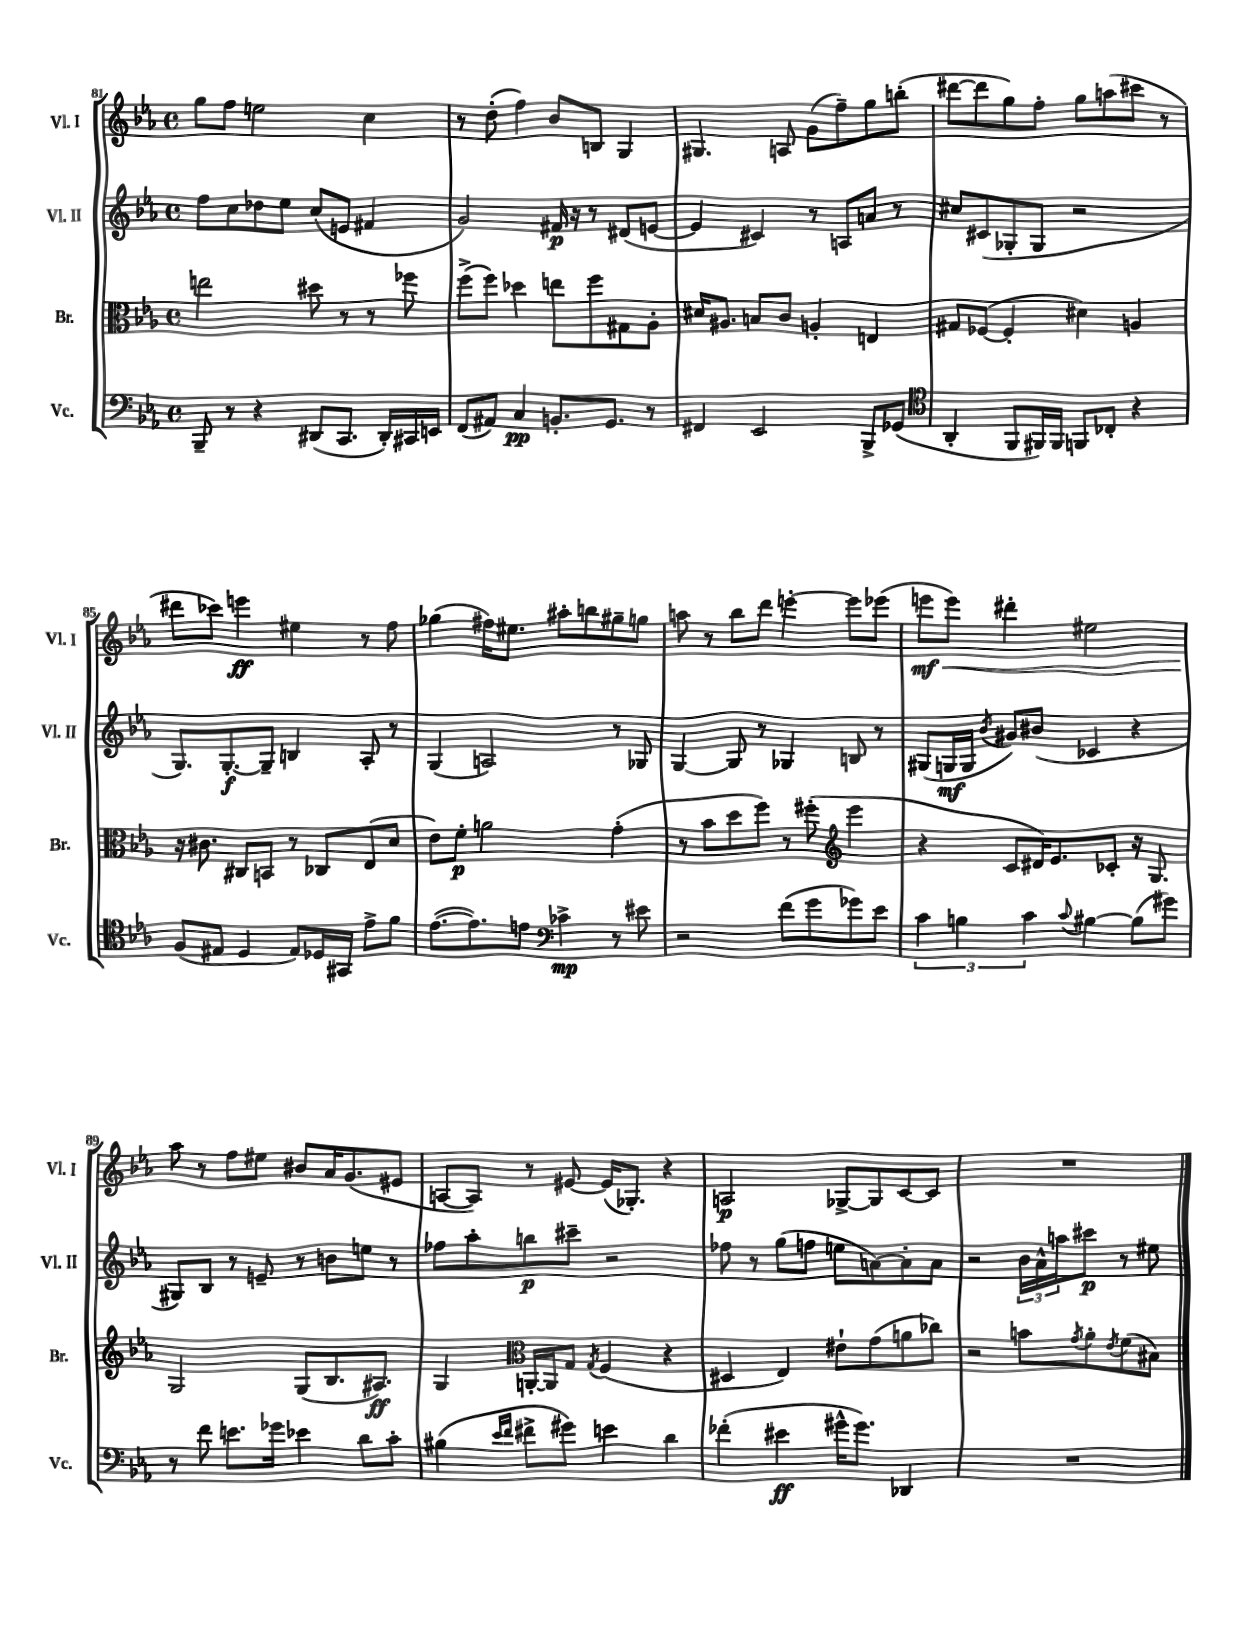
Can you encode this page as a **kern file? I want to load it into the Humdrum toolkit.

**kern	**kern	**kern	**kern
*staff4	*staff3	*staff2	*staff1
*clefF4	*clefC3	*clefG2	*clefG2
*k[b-e-a-]	*k[b-e-a-]	*k[b-e-a-]	*k[b-e-a-]
*M4/4	*M4/4	*M4/4	*M4/4
*met(c)	*met(c)	*met(c)	*met(c)
8BBB-~	2ee	8ff	8gg
8r	.	8cc	8ff
4r	.	8dd-	2ee
.	.	8ee-	.
(8DD#	8dd#	(8cc	.
8.CC	8r	8e	.
.	8r	4f#	4cc
16DD#')	.	.	.
16CC#	8ff-	.	.
16EE	.	.	.
=	=	=	=
(8FF	(8ff^	2g)	8r
8AA#)	8ff)	.	(8dd'
4C	4dd-	.	4ff)
8.BB'	8ee	16f#	8b-
.	.	16r	.
.	8ff	8r	8B
8.GG	.	.	.
.	8G#	(8d#	4G
8r	8A-'	[8e	.
=	=	=	=
4FF#	16d#	4e]	4.G#
.	8.A#	.	.
2EE-	8B	4c#)	.
.	8c	.	8A
.	4A'	8r	(8g
.	.	8A	8ff~)
8BBB-^	4E	8a	8gg
(8GG-	.	8r	(8bb'
=	=	=	=
*clefC4	*	*	*
4AA-'	8G#	8cc#	[8ddd#
.	([8F-	(8c#	8ddd#]
8FF	4F-']	8G-'	8gg)
16FF#)	.	8G-	8ff'
16FF#	.	.	.
8FF	4d#)	2r	8gg
8C-'	.	.	(8aa
4r	4A	.	8ccc#
.	.	.	8r
=	=	=	=
(8F	16r	8.G)	8ddd#
.	8.c#	.	.
8E#	.	.	8ccc-)
.	.	[8.G'	.
4D	8C#	.	4eee
.	8BB	8G~]	.
8E#)	8r	4B	4ee#
16D-	8C-	.	.
16GG#	.	.	.
8e-^	(8E-	8A-'	8r
8f	8d	8r	8ff
=	=	=	=
([8.e-	8e-)	(4G	(4gg-
.	8f'	.	.
8.e-])	.	.	.
.	2a	2A)	16ff#)
.	.	.	8.ee#
8e	.	.	.
*clefF4	*	*	*
4c-^	.	.	8aa#'
.	.	.	8bb
8r	(4g'	8r	8gg#~
8e#	.	8G-	8gg
=	=	=	=
2r	8r	[4G	8aa
.	8b-	.	8r
.	8dd	8G]	8bb-
.	8ff)	8r	8ddd
(8f	8r	4G-	[4eee'
8g	(8ff#'	.	.
*	*clefG2	*	*
8g-)	4eee-	8B	8eee]
8e-	.	8r	(8eee-
=	=	=	=
6c	4r	(8G#	8eee
.	.	16G	8eee)
6B	.	.	.
.	.	16G	.
.	.	8qb-	.
.	8c	8g#)	4ddd#'
6c	.	.	.
.	16d#)	(8b#	.
.	8.e-	.	.
8qqc	.	.	.
[4B#	.	4c-	2ee#
.	8c-'	.	.
(8B#]	16r	4r	.
.	8.G	.	.
8g#)	.	.	.
=	=	=	=
8r	2G	8G#)	8aa-
8f	.	8B-	8r
8.e	.	8r	8ff
.	.	8e~	8ee#
16g-	.	.	.
4e-	(8G	8r	8b#
.	8.B-	8b	16a-
.	.	.	(8.g
8d	.	8ee	.
.	8.A#)	.	.
8c'	.	8r	8e#
=	=	=	=
(4B#	4G	8ff-	[8A
.	.	8aa-'	8A])
*	*clefC3	*	*
16qqe-	.	.	.
16qqf	.	.	.
8f#^	[16AA'	8bb	8r
.	16AA]	.	.
8g#)	8G	8ccc#~	[8e#
.	8qG	.	.
4e	(4F	2r	(16e#]
.	.	.	8.G-')
4d	4r	.	4r
=	=	=	=
(4f-'	4D#	8ff-	2A
.	.	8r	.
4e#	4E-)	(8gg	.
.	.	8ff	.
16g#^^	8e#`	8ee	[8G-^
8.g#)	.	.	.
.	(8g	[8a)	8G-]
4DD-	8a	8a']	[8c
.	8cc-)	8a	8c]
=	=	=	=
1r	2r	2r	1r
.	8b	24b-	.
.	.	24a-^^	.
.	.	24aa	.
.	8qg	.	.
.	8a-'	8ccc#	.
.	8qe-	.	.
.	(8f	8r	.
.	8B#)	8ee#	.
==	==	==	==
*-	*-	*-	*-
